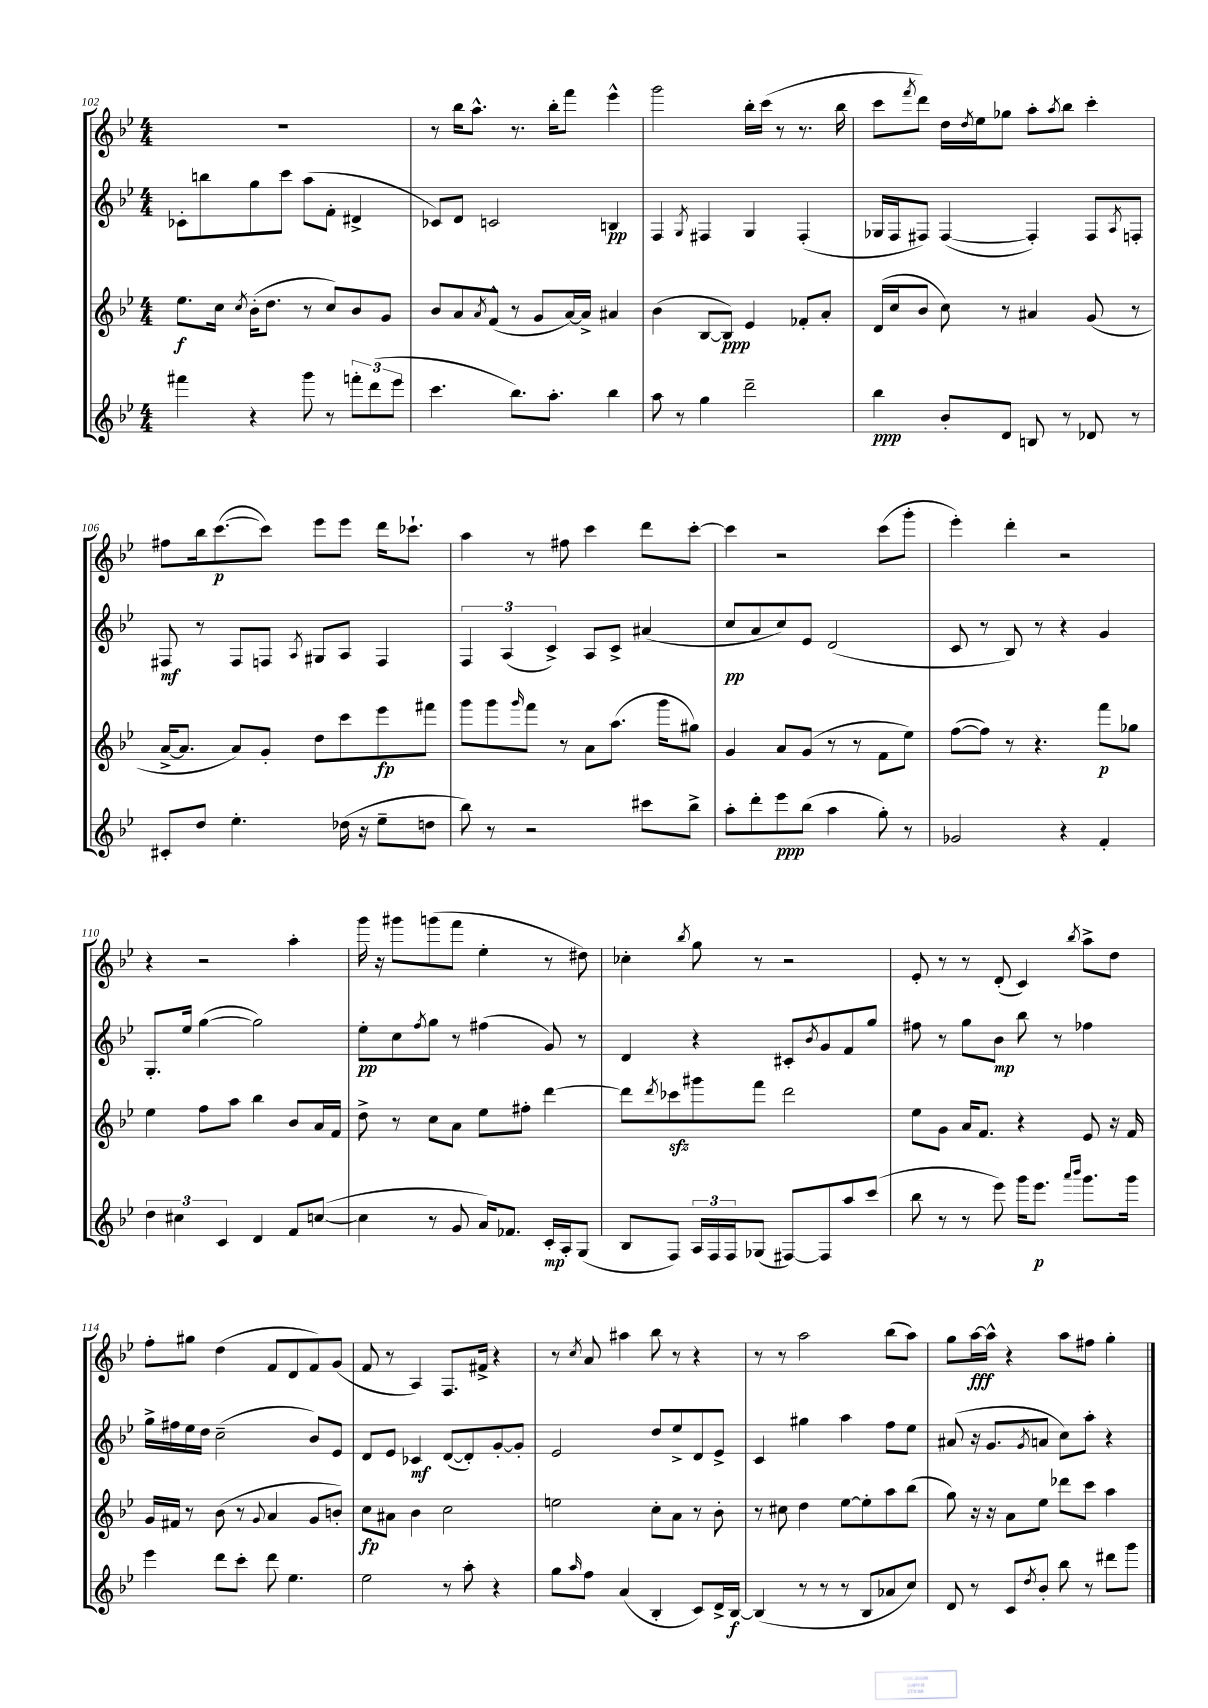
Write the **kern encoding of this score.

**kern	**kern	**kern	**kern
*staff4	*staff3	*staff2	*staff1
*clefG2	*clefG2	*clefG2	*clefG2
*k[b-e-]	*k[b-e-]	*k[b-e-]	*k[b-e-]
*M4/4	*M4/4	*M4/4	*M4/4
4fff#	8.ee-	8c-'	1r
.	.	8bb	.
.	16cc	.	.
.	8qcc	.	.
4r	(16b-'	8gg	.
.	8.dd	.	.
.	.	8ccc	.
8ggg	8r	(8aa	.
8r	8cc)	8f'	.
12fff'	8b-	4d#^	.
(12ddd	.	.	.
.	8g	.	.
12eee-	.	.	.
=	=	=	=
4.ccc	8b-	8c-)	8r
.	8a	8d	16bb-
.	.	.	8.aa^^
.	8qa	.	.
.	(8f^^	2c	.
8.bb-)	8r	.	8.r
.	8g	.	.
8.aa'	.	.	16bb-'
.	[16a)	.	8fff
.	16a^]	.	.
4bb-	4a#	4B	4eee-^^
=	=	=	=
8aa	(4b-	4F	2ggg
8r	.	.	.
.	.	8qG	.
4gg	[8B-	4F#	.
.	8B-])	.	.
2ddd~	4e-	4G	16bb-'
.	.	.	(16ccc
.	.	.	8r
.	8f-'	(4F#'	8.r
.	8a'	.	.
.	.	.	16bb-
=	=	=	=
4bb-	(16d	16G-	8ccc
.	16cc	16F	.
.	.	.	8qfff
.	8b-	8F#)	8ddd)
8b-'	8cc)	([4F#	16dd
.	.	.	8qdd
.	.	.	16ee-
8d	8r	.	8gg-
8B	4a#	4F#'])	8aa'
.	.	.	8qaa
8r	.	.	8bb-
8d-	(8g	8F#	4ccc'
.	.	8qA	.
8r	8r	8F'	.
=	=	=	=
8c#'	[16a^	8F#	8ff#
.	8.a]	.	.
8dd	.	8r	16bb-
.	.	.	([8.ccc
4.ee-'	8a)	8F#	.
.	8g'	8F	8ccc])
.	.	8qA	.
.	8dd	8G#	8eee-
(16dd-	8ccc	8A	8eee-
16r	.	.	.
8ee-~	8eee-	4F	16ddd
.	.	.	8.ccc-`
8dd	8fff#	.	.
=	=	=	=
8bb-)	8ggg	6F	4aa
8r	8ggg	.	.
.	.	(6A	.
.	16qqggg	.	.
2r	8fff	.	8r
.	.	6c^)	.
.	8r	.	8ff#
.	8a	8A	4ccc
.	(8.aa	8c^	.
8ccc#	.	(4a#	8ddd
.	16ggg	.	.
8bb-^	8gg#)	.	[8ccc'
=	=	=	=
8aa'	4g	8cc	4ccc]
8ddd'	.	8a	.
8eee-	8a	8cc)	2r
(8bb-	(8g	8e-	.
4aa	8r	(2d	.
.	8r	.	.
8gg')	8f	.	(8ccc
8r	8ee-)	.	8ggg'
=	=	=	=
2g-	([8ff	8c	4eee-')
.	8ff])	8r	.
.	8r	8B-)	4ddd'
.	4.r	8r	.
4r	.	4r	2r
4f'	8fff	4g	.
.	8gg-	.	.
=	=	=	=
6dd	4ee-	8.G'	4r
6cc#	.	.	.
.	.	16ee-	.
.	8ff	([4gg	2r
6c	.	.	.
.	8aa	.	.
4d	4bb-	2gg])	.
8f	8b-	.	4aa'
([8cc	16a	.	.
.	16f	.	.
=	=	=	=
4cc]	8dd^	8ee-'	16ggg
.	.	.	16r
.	8r	8cc	8ggg#
.	.	8qff	.
8r	8cc	8gg	(8ggg
8g	8a	8r	8fff
16a)	8ee-	(4ff#	4ee-'
8.f-	.	.	.
.	8ff#'	.	.
16c'	[4ddd	8g)	8r
16A'	.	.	.
(8G	.	8r	8dd#)
=	=	=	=
8B-	8ddd]	4d	4cc-'
.	8qddd	.	.
8F)	8ccc-	.	.
.	.	.	8qbb-
24A	8ggg#	4r	8gg
24F	.	.	.
24F	.	.	.
(8G-	8fff	.	8r
[8F#)	2ddd	8c#'	2r
.	.	8qb-	.
8F#]	.	8g	.
8aa	.	8f	.
(8ccc	.	8gg	.
=	=	=	=
8bb-	8ee-	8ff#	8e-'
8r	8g	8r	8r
8r	16a	8gg	8r
.	8.f	.	.
8eee-)	.	8b-	(8d'
16ggg	4r	8bb-	4c)
8.eee-	.	.	.
.	.	8r	.
16qqaaa	.	.	.
16qqbbb-	.	.	8qbb-
8.ggg	8e-	4ff-	8aa^
.	16r	.	8dd
16ggg	16f	.	.
=	=	=	=
4eee-	16g	16gg^	8ff'
.	16f#	16ff#	.
.	8r	16ee-	8gg#
.	.	16dd	.
8ddd	(8b-	(2cc~	(4dd
8ccc'	8r	.	.
.	8qqg	.	.
8ddd	4a	.	8f
4.ee-	.	.	8d
.	8g	8b-)	8f)
.	8b')	8e-	(8g
=	=	=	=
2ee-	8cc	8d	8f
.	8a#	8e-	8r
.	4b-	4c-	4A)
8r	2cc	([8d	8.F
8aa'	.	8d'])	.
.	.	.	16f#^
4r	.	[8g'	4r
.	.	8g']	.
=	=	=	=
8gg	2ee	2e-	8r
16qqaa	.	.	8qcc
8ff	.	.	8a
(4a	.	.	4aa#
4B-'	8cc'	8dd	8bb-
.	8a	8ee-^	8r
8c)	8r	8d	4r
16d^	8b-'	8e-^	.
[16B-	.	.	.
=	=	=	=
(4B-]	8r	4c	8r
.	8cc#	.	8r
8r	4dd	4gg#	2aa
8r	.	.	.
8r	[8ee-	4aa	.
8B-	8ee-']	.	.
8a-	8aa	8ff	(8bb-
8cc)	(8bb-	8ee-	8aa)
=	=	=	=
8d	8gg)	(8a#	8gg
8r	16r	16r	[16aa
.	16r	8.g	16aa^^]
8c	8a	.	4r
8qdd	.	8qg	.
8b-'	8ee-	8a	.
8bb-	8ddd-	8cc)	8aa
8r	8ccc	8aa'	8ff#
8ddd#	4aa	4r	4gg'
8ggg	.	.	.
==	==	==	==
*-	*-	*-	*-
